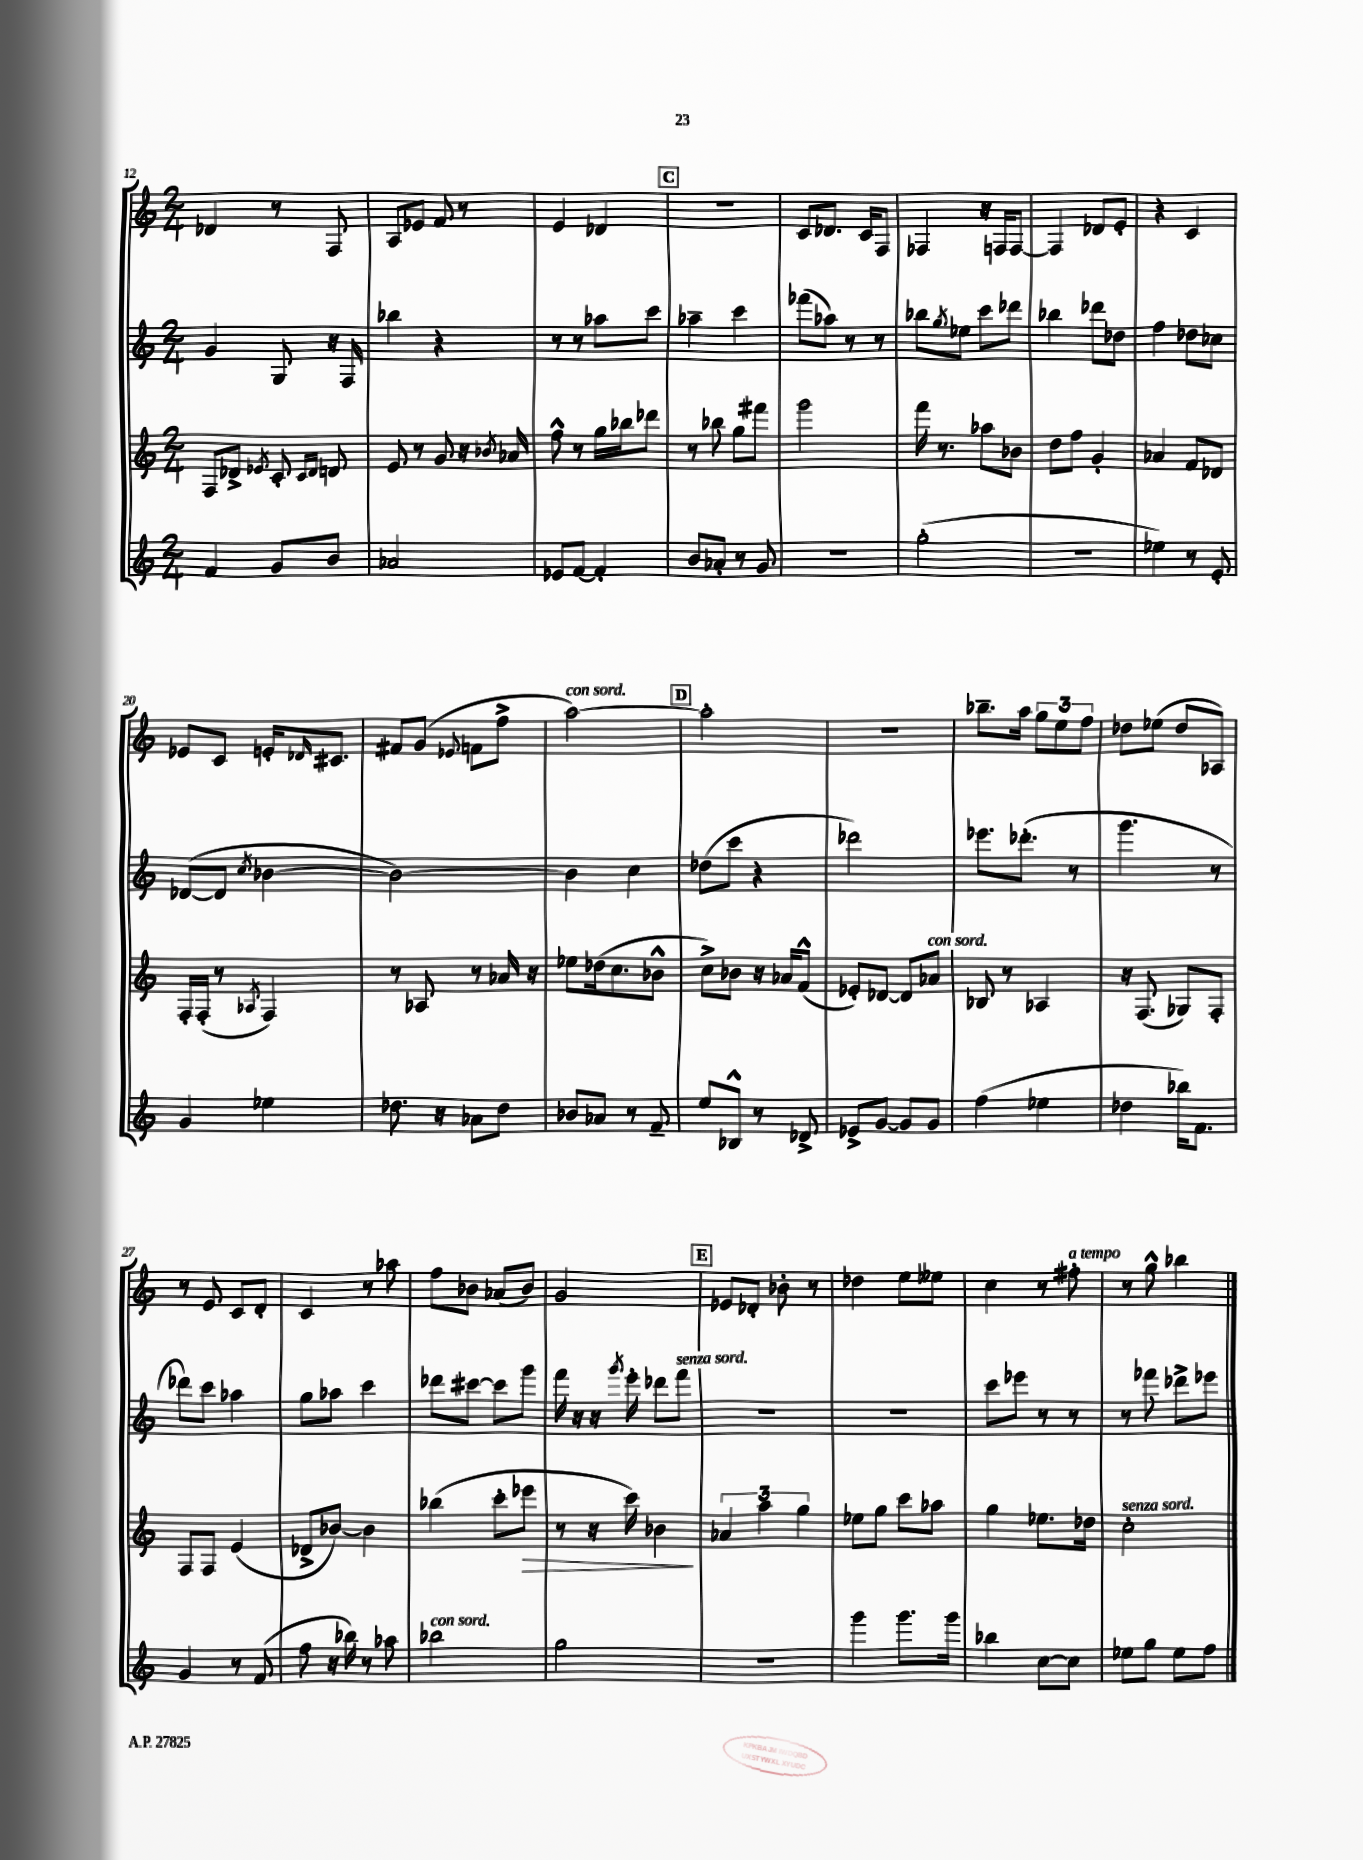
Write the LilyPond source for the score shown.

<<
\new StaffGroup <<
\new Staff = "s0" {
    \clef treble \key c \major \numericTimeSignature \time 2/4
    des'4 r8 f8 |
    a8 ees'8 f'8 r8 |
    e'4 des'4 |
    \mark \markup { \box "C" } R2 |
    c'8 des'8. c'16 f8 |
    fes4 r16 f16 f8~ |
    f4 des'8 e'8-. |
    r4 c'4 |
    ees'8 c'8 e'16-. \grace { des'16 } cis'8. |
    fis'8 g'8( \appoggiatura { ees'8 } f'8 f''8-> |
    a''2~^\markup { \italic "con sord." }) |
    \mark \markup { \box "D" } a''2-. |
    r2 |
    bes''8.-- a''16 \tuplet 3/2 { g''8 e''8 f''8 } |
    des''8 ees''8( des''8 aes8) |
    r8 e'8 c'8 d'8-. |
    c'4 r8 aes''8 |
    f''8 bes'8 aes'8( bes'8) |
    g'2 |
    \mark \markup { \box "E" } ees'8 des'8-. bes'8-. r8 |
    des''4 e''8 eeses''8 |
    c''4 r8 fis''8-.^\markup { \italic "a tempo" } |
    r8 g''8-^ bes''4 \bar "|." |
}
\new Staff = "s1" {
    \clef treble \key c \major \numericTimeSignature \time 2/4
    g'4 g8 r16 f16 |
    bes''4 r4 |
    r8 r8 aes''8 c'''8 |
    \mark \markup { \box "C" } aes''4-- c'''4 |
    fes'''8( aes''8) r8 r8 |
    bes''8 \acciaccatura { g''8 } ees''8 c'''8 des'''8 |
    bes''4 des'''8 des''8 |
    f''4 des''8 ces''8 |
    des'8~( des'8 \acciaccatura { c''8 } bes'4~ |
    bes'2~) |
    bes'4 c''4 |
    \mark \markup { \box "D" } des''8( c'''8 r4 |
    des'''2) |
    ees'''8. des'''8.-.( r8 |
    g'''4. r8 |
    des'''8) c'''8 aes''4 |
    g''8 aes''8 c'''4 |
    des'''8 cis'''8~ cis'''8 g'''8 |
    f'''16 r16 r16 \acciaccatura { g'''8 } e'''16-. des'''8 f'''8^\markup { \italic "senza sord." } |
    \mark \markup { \box "E" } R2 |
    R2 |
    c'''8 ees'''8 r8 r8 |
    r8 fes'''8 des'''8-> ees'''8 \bar "|." |
}
\new Staff = "s2" {
    \clef treble \key c \major \numericTimeSignature \time 2/4
    f8 des'8-> \acciaccatura { ees'8 } c'8-. \grace { c'16 des'16 } d'8 |
    e'8 r8 g'8 r16 \acciaccatura { bes'8 } aes'16 |
    f''8-^ r8 g''16 bes''16 des'''8 |
    \mark \markup { \box "C" } r8 bes''8 g''8 fis'''8 |
    g'''2 |
    f'''16 r8. aes''8 bes'8 |
    d''8 f''8 g'4-. |
    aes'4 f'8 des'8 |
    f16-. f16-.( r8 \acciaccatura { aes8 } f4) |
    r8 aes8 r8 aes'16 r16 |
    ees''8 des''16( c''8. bes'8-^ |
    \mark \markup { \box "D" } c''8->) bes'8 r16 aes'16 f'8-^( |
    ees'8-.) des'8~ des'8 aes'8^\markup { \italic "con sord." } |
    bes8 r8 aes4 |
    r16 f8.( ges8) f8-. |
    f8 f8 e'4( |
    des'8-> bes'8~) bes'4 |
    bes''4( c'''8-. ees'''8\> |
    r8 r16 c'''16) bes'4\! |
    \mark \markup { \box "E" } \tuplet 3/2 { aes'4 a''4 g''4 } |
    ees''8 g''8 c'''8 aes''8 |
    g''4 ees''8. des''16 |
    c''2-.^\markup { \italic "senza sord." } \bar "|." |
}
\new Staff = "s3" {
    \clef treble \key c \major \numericTimeSignature \time 2/4
    f'4 g'8 b'8 |
    aes'2 |
    ees'8 f'8~ f'4-. |
    \mark \markup { \box "C" } b'8 aes'8-. r8 g'8 |
    R2 |
    g''2-.( |
    R2 |
    ees''4) r8 e'8-. |
    g'4 ees''4 |
    des''8. r16 aes'8 des''8 |
    bes'8 aes'8 r8 f'8-- |
    \mark \markup { \box "D" } e''8 bes8-^ r8 des'8-> |
    ees'8-> g'8~ g'8 g'8 |
    f''4( ees''4 |
    des''4 bes''16) f'8. |
    g'4 r8 f'8( |
    f''8 r16 bes''16) r8 aes''8 |
    bes''2^\markup { \italic "con sord." } |
    g''2 |
    \mark \markup { \box "E" } R2 |
    g'''4 g'''8. g'''16 |
    bes''4 c''8~ c''8 |
    ees''8 g''8 ees''8 f''8 \bar "|." |
}
>>
>>
\layout { \context { \Score currentBarNumber = #12 } }
